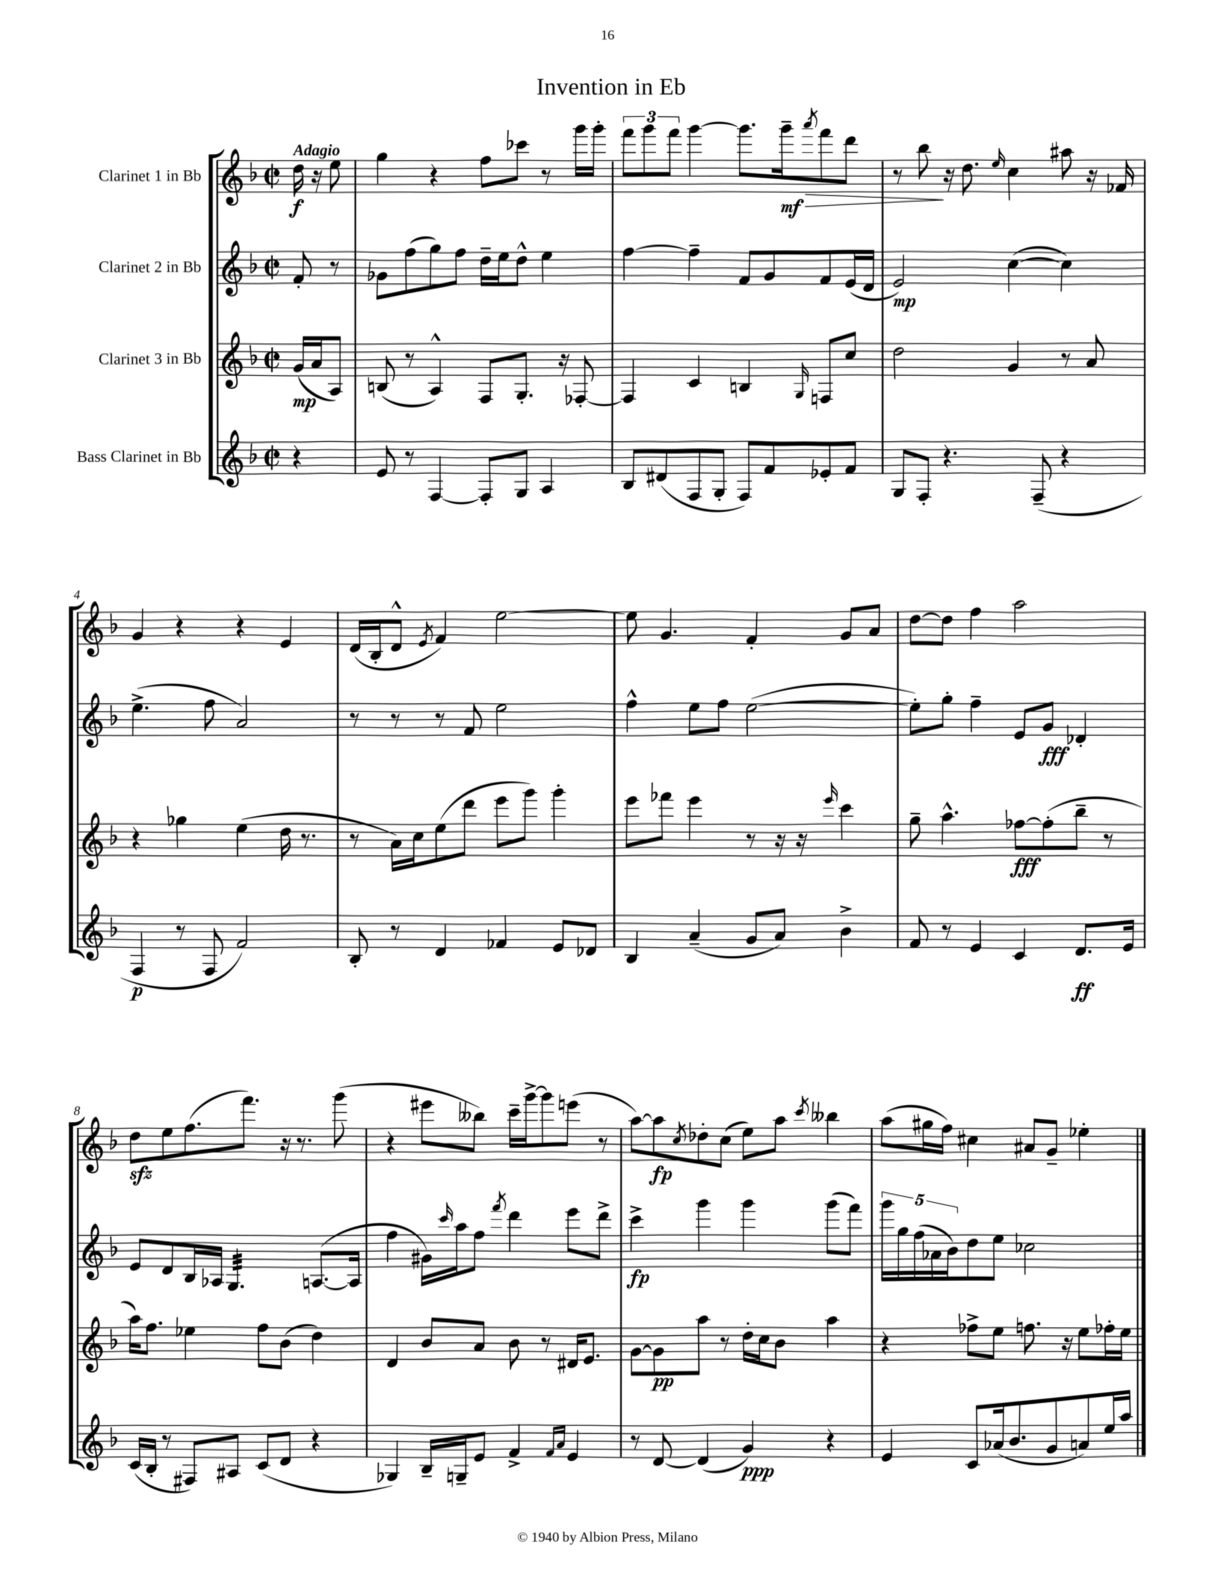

**kern	**dynam	**kern	**dynam	**kern	**dynam	**kern	**dynam
*part4	*part4	*part3	*part3	*part2	*part2	*part1	*part1
*staff4	*staff4	*staff3	*staff3	*staff2	*staff2	*staff1	*staff1
*I"Bass Clarinet in Bb	*	*I"Clarinet 3 in Bb	*	*I"Clarinet 2 in Bb	*	*I"Clarinet 1 in Bb	*
*clefG2	*	*clefG2	*	*clefG2	*	*clefG2	*
*k[b-]	*	*k[b-]	*	*k[b-]	*	*k[b-]	*
*M2/2	*	*M2/2	*	*M2/2	*	*M2/2	*
*met(c|)	*	*met(c|)	*	*met(c|)	*	*met(c|)	*
=	=	=	=	=	=	=	=
!	!	!	!	!	!	!LO:TX:a:B:t=Adagio	!
4r	.	(16g/LL	mp	8f'/	.	16dd\	f
.	.	16a/J	.	.	.	16r	.
.	.	8A/J)	.	8r	.	8ee\	.
=1	=1	=1	=1	=1	=1	=1	=1
8e/	.	(8Bn/	.	8g-X\L	.	4gg\	.
8r	.	8r	.	(8ff\	.	.	.
[4F/	.	4A^^/)	.	8gg\)	.	4r	.
.	.	.	.	8ff\J	.	.	.
8F'/L]	.	8F/L	.	16dd~\LL	.	8ff\L	.
.	.	.	.	16ee\J	.	.	.
8G/J	.	8.G'/J	.	8dd^^\J	.	8ccc-X\J	.
4A/	.	.	.	4ee\	.	8r	.
.	.	16r	.	.	.	.	.
.	.	[8F-X'/	.	.	.	16ggg\LL	.
.	.	.	.	.	.	16ggg'\JJ	.
=2	=2	=2	=2	=2	=2	=2	=2
8B-/L	.	4F-/]	.	[4ff\	.	12fff\L	.
.	.	.	.	.	.	12ggg\	.
(8d#X/	.	.	.	.	.	.	.
.	.	.	.	.	.	12fff\J	.
8F/	.	4c/	.	4ff~\]	.	[4ggg\	.
8G'/J	.	.	.	.	.	.	.
8F/L)	.	4Bn/	.	8f/L	.	8.ggg\L]	.
8f/	.	.	.	8g/	.	.	.
!	!	!	!	!	!	!	!LO:HP:b
.	.	.	.	.	.	16ggg~\k	> mf
.	.	16qqG/	.	.	.	8qaaa/	.
8e-X'/	.	8Fn/L	.	8f/	.	8fff\	.
8f/J	.	8cc/J	.	(16e/L	.	8ddd\J	.
.	.	.	.	16d/JJ	.	.	.
=3	=3	=3	=3	=3	=3	=3	=3
8G/L	.	2dd\	.	2e/)	mp	8r	.
8F'/J	.	.	.	.	.	8bb-\	.
4.r	.	.	.	.	.	16r	]
.	.	.	.	.	.	8.dd\	.
.	.	.	.	.	.	16qqee/	.
.	.	4g/	.	([4cc\	.	4cc\	.
(8F~/	.	.	.	.	.	.	.
4r	.	8r	.	4cc\])	.	8aa#X\	.
.	.	8a/	.	.	.	16r	.
.	.	.	.	.	.	16f-X/	.
!!LO:LB:g=z
=4	=4	=4	=4	=4	=4	=4	=4
4F/	p	4r	.	(4.ee^\	.	4g/	.
8r	.	4gg-X\	.	.	.	4r	.
8F/	.	.	.	8ff\	.	.	.
2f/)	.	(4ee\	.	2a/)	.	4r	.
.	.	16dd\	.	.	.	4e/	.
.	.	8.r	.	.	.	.	.
=5	=5	=5	=5	=5	=5	=5	=5
8B-'/	.	8r	.	8r	.	(16d/LL	.
.	.	.	.	.	.	16B-'/J	.
8r	.	16a\LL)	.	8r	.	8d^^/J	.
.	.	16cc\J	.	.	.	.	.
.	.	.	.	.	.	8qe/	.
4d/	.	(8ee\	.	8r	.	4f/)	.
.	.	8ddd\J	.	8f/	.	.	.
4f-X/	.	8eee\L	.	2ee\	.	[2ee\	.
.	.	8ggg\J)	.	.	.	.	.
8e/L	.	4ggg'\	.	.	.	.	.
8d-X/J	.	.	.	.	.	.	.
=6	=6	=6	=6	=6	=6	=6	=6
4B-/	.	8eee\L	.	4ff^^\	.	8ee\]	.
.	.	8fff-X\J	.	.	.	4.g/	.
(4a~/	.	4eee\	.	8ee\L	.	.	.
.	.	.	.	8ff\J	.	.	.
8g/L	.	8r	.	([2ee\	.	4f'/	.
8a/J)	.	16r	.	.	.	.	.
.	.	16r	.	.	.	.	.
.	.	16qqeee/	.	.	.	.	.
4b-^\	.	4ccc\	.	.	.	8g/L	.
.	.	.	.	.	.	8a/J	.
=7	=7	=7	=7	=7	=7	=7	=7
8f/	.	8gg~\	.	8ee'\L])	.	[8dd\L	.
8r	.	4.aa^^\	.	8gg'\J	.	8dd\J]	.
4e/	.	.	.	4ff~\	.	4ff\	.
4c/	.	[8ff-X\L	fff	8e/L	.	2aa\	.
.	.	(8ff-'\]	.	8g/J	fff	.	.
8.d/L	ff	8bb-~\J	.	4d-X'/	.	.	.
.	.	8r	.	.	.	.	.
16e/Jk	.	.	.	.	.	.	.
!!LO:LB:g=z
=8	=8	=8	=8	=8	=8	=8	=8
(16c/LL	.	16aa\KL)	.	8e/L	.	8ddzz\L	.
16B-'/JJ	.	8.ff\J	.	.	.	.	.
8r	.	.	.	8d/	.	8ee\	.
8F#X/L)	.	4ee-X\	.	16B-/L	.	(8.ff\	.
.	.	.	.	16A-X/JJ	.	.	.
*	*	*	*	*tremolo	*	*	*
8A#X/J	.	.	.	32G/LLL	.	.	.
.	.	.	.	32G/	.	.	.
.	.	.	.	32G/	.	8.fff\J)	.
.	.	.	.	32G/	.	.	.
(8c/L	.	8ff\L	.	32G/	.	.	.
.	.	.	.	32G/	.	.	.
.	.	.	.	32G/	.	.	.
.	.	.	.	32G/	.	.	.
8d/J	.	(8b-\J	.	32G/	.	16r	.
.	.	.	.	32G/	.	.	.
.	.	.	.	32G/	.	8.r	.
.	.	.	.	32G/JJJ	.	.	.
*	*	*	*	*Xtremolo	*	*	*
4r	.	4dd\)	.	([8.An/L	.	.	.
.	.	.	.	.	.	(8ggg\	.
.	.	.	.	16A/Jk]	.	.	.
=9	=9	=9	=9	=9	=9	=9	=9
4G-X/)	.	4d/	.	4ff\	.	4r	.
16B-~/LL	.	8b-/L	.	16g#X\LL)	.	8eee#X\L	.
.	.	.	.	16qqccc/	.	.	.
16Gn~/J	.	.	.	16aa\J	.	.	.
8e/J	.	8a/J	.	8ff\J	.	8bb--X\J)	.
.	.	.	.	8qfff/	.	.	.
4f^/	.	8b-\	.	4ddd\	.	16ccc~\LL	.
.	.	.	.	.	.	[16ggg^\J	.
.	.	8r	.	.	.	8ggg\]	.
16qqf/LL	.	.	.	.	.	.	.
16qqa/JJ	.	.	.	.	.	.	.
4e/	.	16d#X/KL	.	8eee\L	.	(8eeen\J	.
.	.	8.e/J	.	.	.	.	.
.	.	.	.	8ddd^\J	.	8r	.
=10	=10	=10	=10	=10	=10	=10	=10
8r	.	[8g\L	.	4ccc^\	fp	[8aa\L)	.
[8d/	.	8g\]	pp	.	.	8aa\]	fp
.	.	.	.	.	.	8qcc/	.
(4d/]	.	8aa\J	.	4ggg\	.	8dd-X'\	.
.	.	8r	.	.	.	(8cc\J	.
4g/)	ppp	16dd'\LL	.	4ggg\	.	8ee\L)	.
.	.	16cc\J	.	.	.	.	.
.	.	8b-\J	.	.	.	8aa\J	.
.	.	.	.	.	.	8qccc/	.
4r	.	4aa\	.	(8ggg\L	.	4bb--X\	.
.	.	.	.	8fff\J)	.	.	.
=11	=11	=11	=11	=11	=11	=11	=11
4e/	.	4r	.	20ggg\LL	.	(8aa\L	.
.	.	.	.	20gg\	.	.	.
.	.	.	.	(20ff\	.	.	.
.	.	.	.	.	.	16gg#X\L	.
.	.	.	.	20a-X\	.	.	.
.	.	.	.	.	.	16ff\JJ)	.
.	.	.	.	20b-\J)	.	.	.
8c/L	.	8ff-X^\L	.	8dd\	.	4cc#X\	.
(16a-X/k	.	8ee\J	.	8ee\J	.	.	.
8.b-/	.	.	.	.	.	.	.
.	.	8.ffn\	.	2cc-X\	.	8a#X/L	.
8g/	.	.	.	.	.	8g~/J	.
.	.	16r	.	.	.	.	.
8an/)	.	8ee\L	.	.	.	4ee-X'\	.
16ee/L	.	16ff-X'\L	.	.	.	.	.
16aa/JJ	.	16ee\JJ	.	.	.	.	.
==	==	==	==	==	==	==	==
*-	*-	*-	*-	*-	*-	*-	*-
